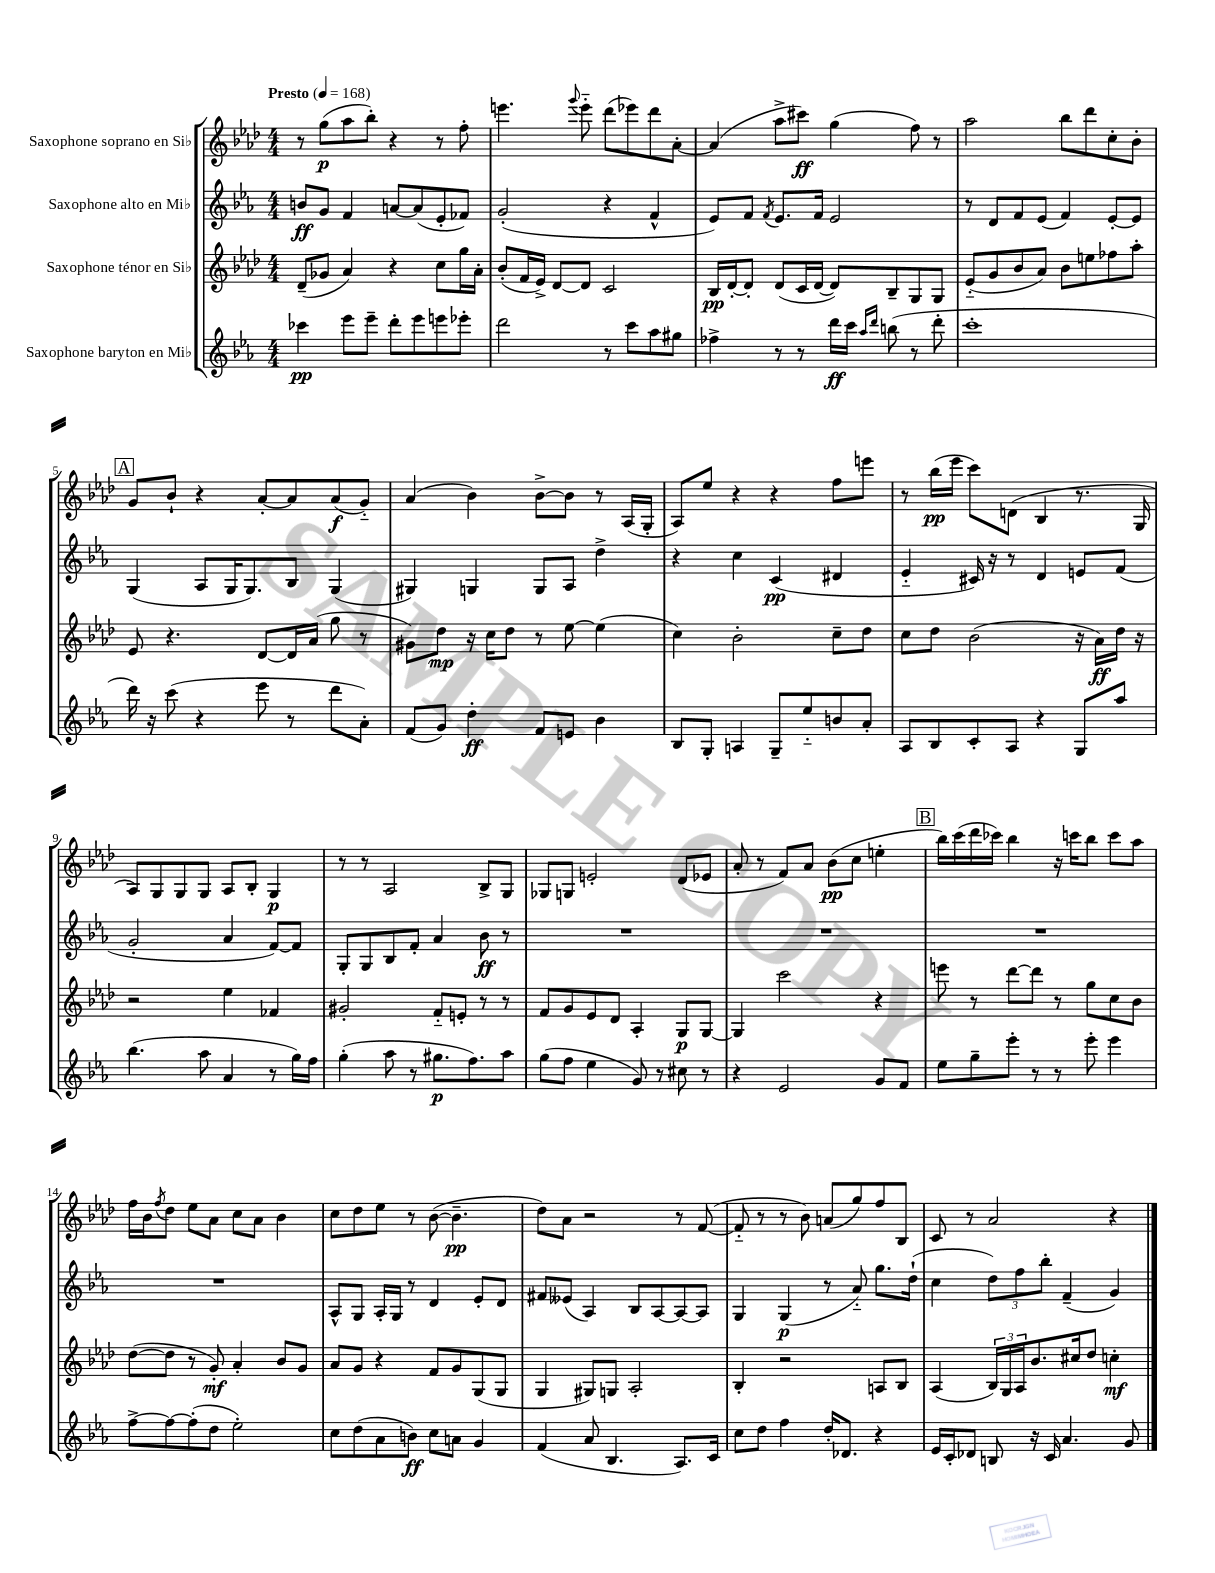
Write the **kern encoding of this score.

**kern	**kern	**kern	**kern
*staff4	*staff3	*staff2	*staff1
*clefG2	*clefG2	*clefG2	*clefG2
*k[b-e-a-]	*k[b-e-a-d-]	*k[b-e-a-]	*k[b-e-a-d-]
*M4/4	*M4/4	*M4/4	*M4/4
*MM168	*MM168	*MM168	*MM168
4ccc-	(8d-~	8b	8r
.	8g-	8g	(8gg
8eee-	4a-)	4f	8aa-
8eee-~	.	.	8bb-')
8ddd'	4r	[8a	4r
8eee-	.	(8a]	.
8eee	8cc	8e-'	8r
8eee-'	16gg	8f-)	8ff'
.	16a-'	.	.
=	=	=	=
2ddd	(8b-'	(2g'	4.eee
.	16f	.	.
.	16e-^)	.	.
.	[8d-	.	.
.	.	.	8qqggg
.	8d-]	.	8eee'~
8r	2c	4r	(8ddd-
8ccc	.	.	8eee-)
8aa-	.	4f^^	8ddd-
8gg#	.	.	[8a-'
=	=	=	=
4ff-^	16B-	8e-)	(4a-]
.	[16d-'	.	.
.	8d-']	8f	.
.	.	8qf	.
8r	(8d-	8.e-	8aa-^
8r	16c	.	8ccc#)
.	[16d-	16f	.
16ddd	8d-])	2e-	(4gg
16ccc	.	.	.
16qqaa-	.	.	.
16qqddd	.	.	.
(8bb	8B-~	.	.
8r	8G	.	8ff)
8ddd'	8G	.	8r
=	=	=	=
1ccc'	(8e-'~	8r	2aa-
.	8g	8d	.
.	8b-	8f	.
.	8a-)	(8e-	.
.	8b-	4f)	8bb-
.	8ee	.	8ddd-
.	8ff-	[8e-'	8cc'
.	8aa-'	8e-]	8b-'
=	=	=	=
16ddd)	8e-	(4G	8g
16r	.	.	.
(8ccc	4.r	.	8b-`
4r	.	8A-	4r
.	.	16G	.
.	.	8.G)	.
8eee-	[8d-	.	[8a-'
8r	16d-]	8B-	8a-]
.	(16a-	.	.
8ddd	8gg	(4G	(8a-
8a-')	8r	.	8g'~)
=	=	=	=
(8f	8g#)	4G#)	(4a-
8g)	8dd-	.	.
4dd'	16r	4G	4b-)
.	16cc	.	.
.	8dd-	.	.
8f	8r	8G	[8b-^
8e	[8ee-	8A-	8b-]
4b-	(4ee-]	4dd^	8r
.	.	.	(16A-
.	.	.	16G'
=	=	=	=
8B-	4cc)	4r	8A-)
8G'	.	.	8ee-
4A	2b-'	4cc	4r
8G~	.	(4c	4r
8ee-'~	.	.	.
8b	8cc~	4d#	8ff
8a-'	8dd-	.	8eee
=	=	=	=
8A-	8cc	4e-'~	8r
8B-	8dd-	.	(16bb-
.	.	.	16eee-
8c'	(2b-	16c#)	8ccc)
.	.	16r	.
8A-	.	8r	(8d
4r	.	4d	4B-
8G	16r	8e	8.r
.	16a-)	.	.
8aa-	16dd-	(8f	.
.	16r	.	16G
=	=	=	=
(4.bb-	2r	2g'	8A-)
.	.	.	8G
.	.	.	8G
8aa-	.	.	8G
4a-	4ee-	4a-	8A-
.	.	.	8B-'
8r	4f-	[8f)	4G
16gg)	.	8f]	.
16ff	.	.	.
=	=	=	=
(4gg'	2g#'	8G'	8r
.	.	8G	8r
8aa-	.	8B-	2A-
8r	.	8f'	.
8.gg#	8f'~	4a-	.
.	8e'	.	.
8.ff)	.	.	.
.	8r	8b-	8B-^
8aa-	8r	8r	8G
=	=	=	=
(8gg	8f	1r	8G-
8ff	8g	.	8G
4ee-	8e-	.	2e'
.	8d-	.	.
8g)	4A-'	.	.
8r	.	.	.
8cc#	8G	.	(8d-
8r	[8G	.	8e-
=	=	=	=
4r	4G]	1r	8a-'
.	.	.	8r
2e-	2ccc	.	8f)
.	.	.	8a-
.	.	.	(8b-
.	.	.	8cc
8g	4r	.	4ee'
8f	.	.	.
=	=	=	=
8ee-	8eee	1r	16bb-)
.	.	.	(16ccc
8gg~	8r	.	16ddd-
.	.	.	16ccc-)
8eee-'	[8ddd-	.	4bb-
8r	8ddd-]	.	.
8r	8r	.	16r
.	.	.	16ccc
8eee-'	8gg	.	8bb-
4eee-	8cc	.	8ccc
.	8b-	.	8aa-
=	=	=	=
[8ff^	([8dd-	1r	16ff
.	.	.	16b-
.	.	.	8qff
8ff_	8dd-]	.	8dd-
(8ff']	8r	.	8ee-
8dd	8g')	.	8a-
2ee-')	4a-'	.	8cc
.	.	.	8a-
.	8b-	.	4b-
.	8g	.	.
=	=	=	=
8cc	8a-	8A-^^	8cc
(8dd	8g	8G	8dd-
8a-	4r	16A-'	8ee-
.	.	16G	.
8b)	.	8r	8r
8cc	8f	4d	([8b-
8a	8g	.	4.b-~]
4g	(8G	8e-'	.
.	8G	8d	.
=	=	=	=
(4f	4G	8f#	8dd-)
.	.	(8e--	8a-
8a-	8G#)	4A-)	2r
4.B-	8G	.	.
.	2A-'	8B-	.
.	.	[8A-	.
8.A-)	.	8A-_	8r
.	.	8A-]	([8f
16c	.	.	.
=	=	=	=
8cc	4B-'	4G	8f'~]
8dd	.	.	8r
4ff	2r	(4G	8r
.	.	.	8b-)
16dd'	.	8r	(8a
8.d-	.	.	.
.	.	8a-'~)	8gg)
4r	8A	8.gg	8ff
.	8B-	.	8B-
.	.	(16dd`	.
=	=	=	=
16e-	(4A-	4cc	8c
16c'	.	.	.
8d-	.	.	8r
8B	24B-)	12dd)	2a-
.	24G	.	.
.	24A-	12ff	.
16r	8.b-	.	.
.	.	12bb-'	.
16c	.	.	.
4.a-	.	(4f~	.
.	16cc#	.	.
.	8dd-	.	.
.	4cc'	4g)	4r
8g	.	.	.
==	==	==	==
*-	*-	*-	*-
